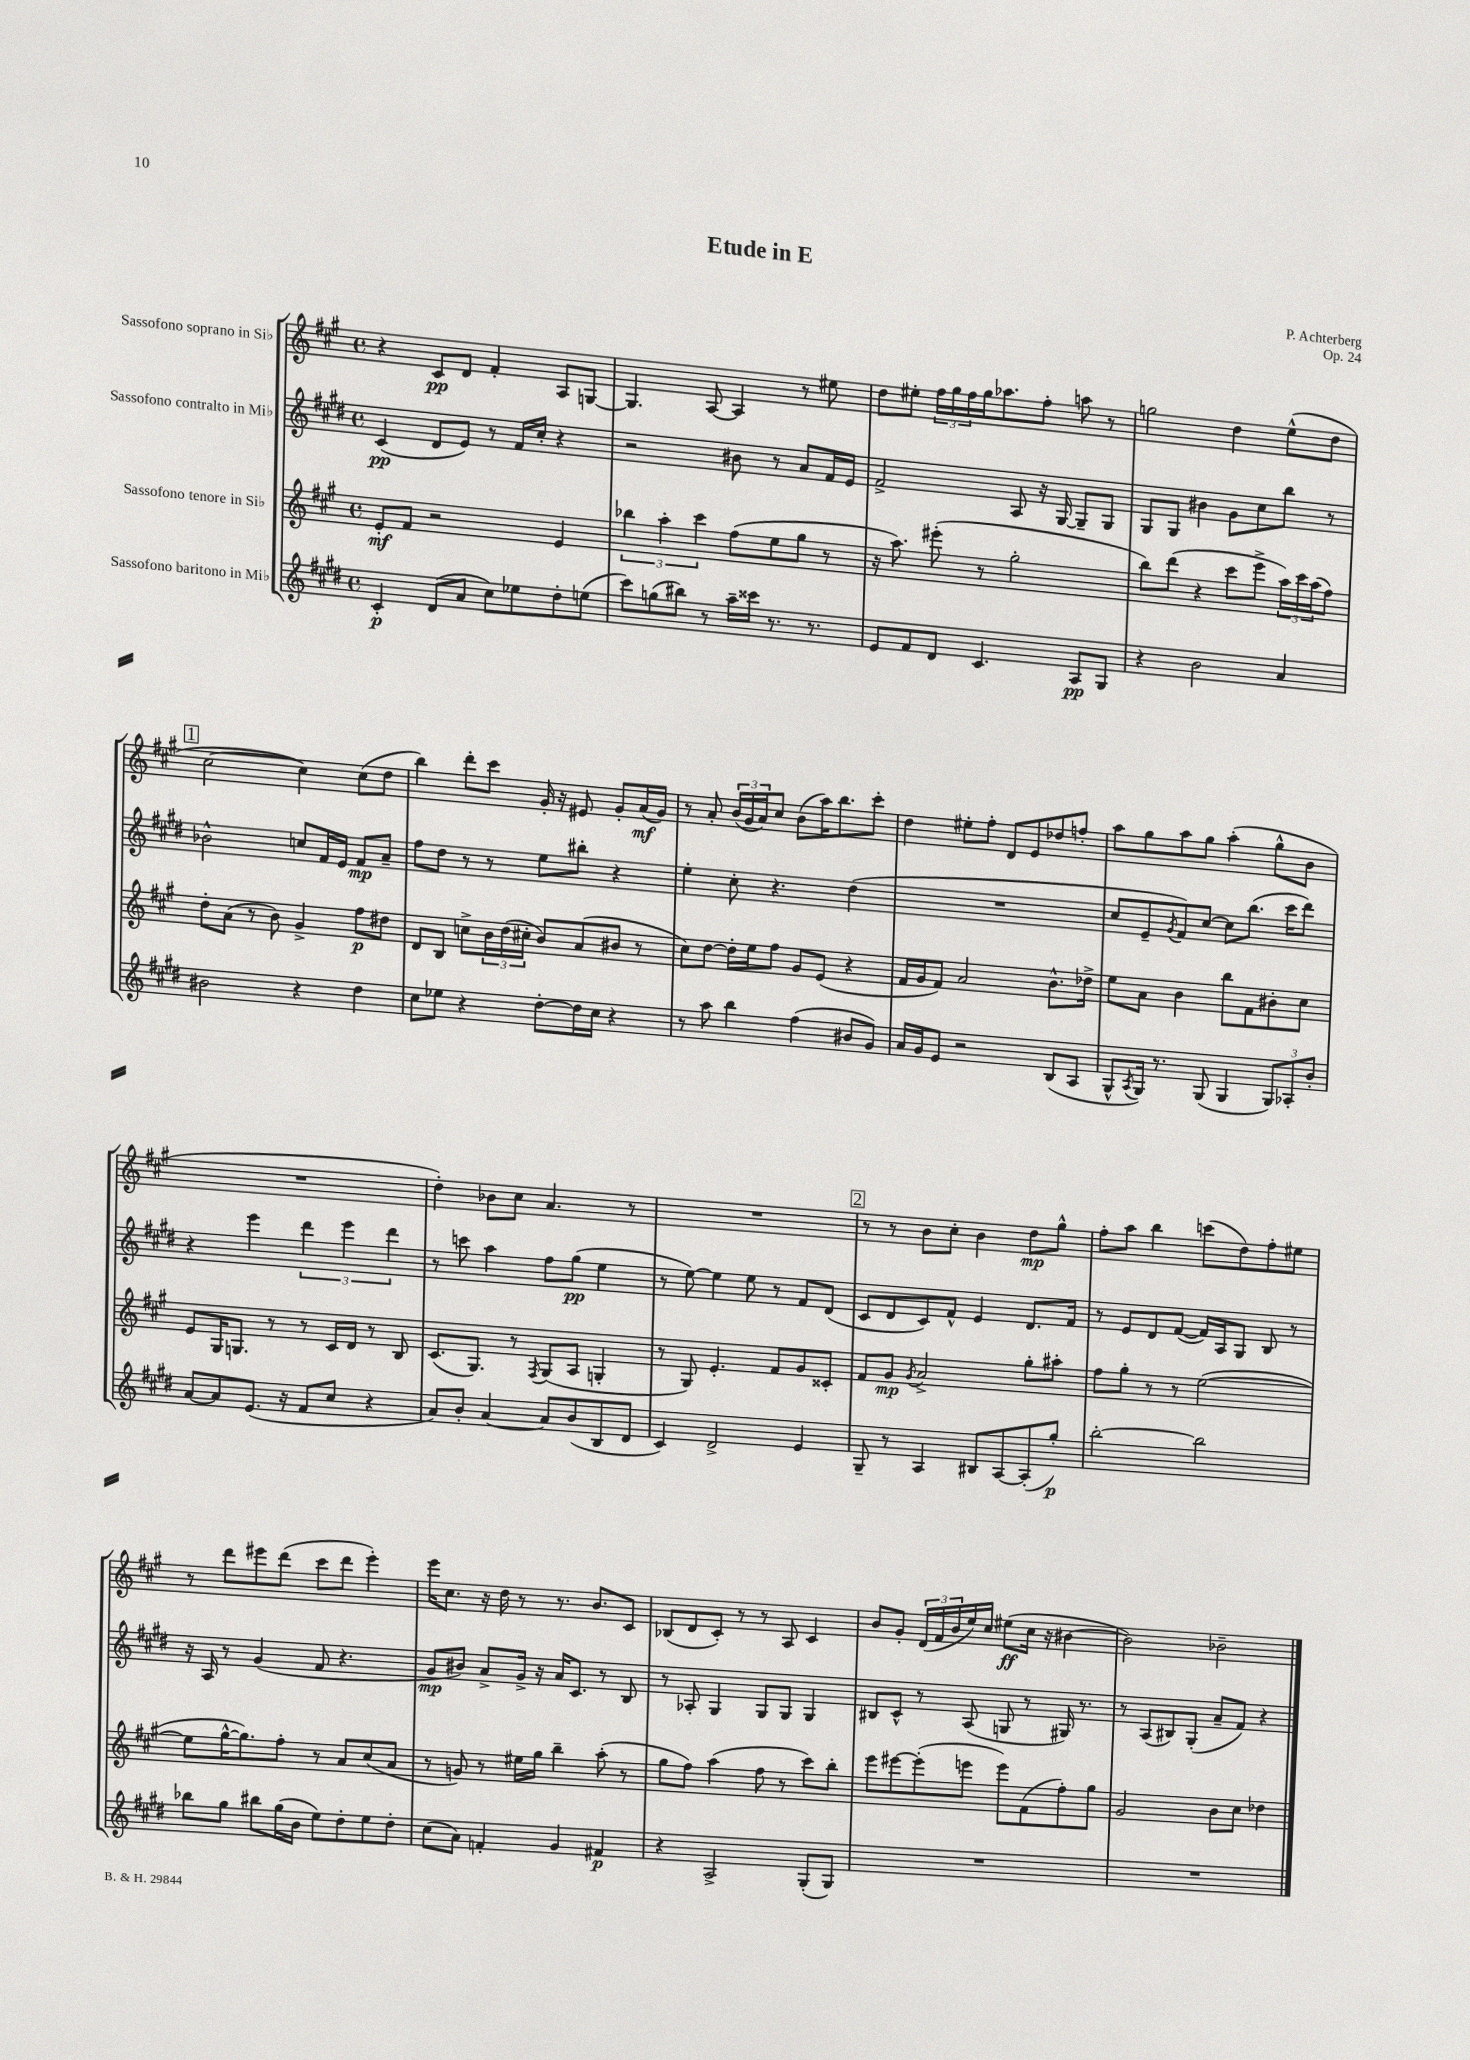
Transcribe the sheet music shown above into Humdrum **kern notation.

**kern	**kern	**kern	**kern
*staff4	*staff3	*staff2	*staff1
*clefG2	*clefG2	*clefG2	*clefG2
*k[f#c#g#d#]	*k[f#c#g#]	*k[f#c#g#d#]	*k[f#c#g#]
*M4/4	*M4/4	*M4/4	*M4/4
*met(c)	*met(c)	*met(c)	*met(c)
4c#'	8e'	(4c#	4r
.	8f#	.	.
(8d#	2r	8d#	8c#
8a	.	8e)	8d
8cc#)	.	8r	4f#'
8ee-	.	16f#	.
.	.	16cc#'	.
8dd#'	4e	4r	8A
(8ee	.	.	[8G
=	=	=	=
8ccc#)	6bb-	2r	4.G]
(8gg	.	.	.
.	6aa'	.	.
8bb#)	.	.	.
.	6ccc#	.	.
8r	.	.	[8A
16aa~	(8ff#	8b#	4A]
16ccc##	.	.	.
8.r	8ee	8r	.
.	8gg#	8a	8r
8.r	.	.	.
.	8r	16f#	8ee#
.	.	16e	.
=	=	=	=
8e	16r	2f#^	8dd
.	8.aa)	.	.
8f#	.	.	8ee#'
8d#	(8eee#'	.	24ff#
.	.	.	24gg#
.	.	.	24ff#
4.c#	8r	.	16gg#
.	.	.	8.aa-
.	2gg#'	8A	.
.	.	16r	8ff#'
.	.	[16G#	.
8A	.	8G#~]	8aa
8G#	.	8G#	8r
=	=	=	=
4r	8bb)	8G#	2gg
.	(8ddd	8G#	.
2b	4r	4b#	.
.	8ccc#	8g#	4dd
.	8eee^	8cc#	.
4a	24aa)	8bb	(8ee^^
.	24ccc#	.	.
.	(24aa	.	.
.	8ff#)	8r	8dd
=	=	=	=
2b#	8dd'	2b-^^	[2cc#
.	(8a	.	.
.	8r	.	.
.	8b)	.	.
4r	4g#^	8cc	4cc#])
.	.	16f#	.
.	.	16e	.
4dd#	8ff#	8f#	(8cc#
.	8dd#	8a~	8dd
=	=	=	=
8cc#	8d	8ff#	4bb)
8ee-	8B	8dd#	.
4r	8cc^	8r	8ddd'
.	24b	8r	8ccc#
.	(24dd	.	.
.	24cc#'	.	.
[8dd#'	8b)	8ee	16g#'
.	.	.	16r
16dd#]	(8a	8bb#'	8e#
16cc#	.	.	.
4r	8b#	4r	8g#'
.	8r	.	(16a
.	.	.	16g#)
=	=	=	=
8r	8cc#)	4ee'	8r
8aa	[8dd	.	8a'
4bb	16dd']	8cc#'	(24b
.	.	.	24g#
.	16ee	.	.
.	.	.	24a)
.	8ff#	4.r	8cc#
(4ff#	8g#	.	(8b
.	(8e	.	16aa)
.	.	.	8.bb
8b#	4r	(4dd#	.
8g#)	.	.	8ccc#'
=	=	=	=
16a	16f#	1r	4dd
16g#	16g#	.	.
8e	8f#)	.	.
2r	2a	.	8ee#'
.	.	.	8ff#'
.	.	.	8d
.	.	.	8e
(8B	8.b^^	.	8dd-
8A	.	.	8ff'
.	16dd-^	.	.
=	=	=	=
8G#^^	8ee	8cc#	8aa
8qA	.	.	.
16G#)	8a	8e~	8gg#
8.r	.	.	.
.	.	8qg#	.
.	4b	8f#)	8aa
(8G#	.	[8cc#	8gg#
4G#	8bb	8cc#]	(4aa'
.	8f#	(8.bb	.
12G#)	8b#'	.	8gg#^^
.	.	16ccc#	.
12A-'	.	.	.
.	8cc#	8ddd#)	8b
12b'	.	.	.
=	=	=	=
[8a	8e	4r	1r
8a]	16G#	.	.
.	8.G	.	.
(8.e	.	4eee	.
.	8r	.	.
16r	.	.	.
8f#	8r	6ddd#	.
8cc#	16c#	.	.
.	.	6eee	.
.	16d	.	.
4r	8r	.	.
.	.	6ddd#	.
.	8B	.	.
=	=	=	=
8a)	(8.c#	8r	4dd')
8b'	.	8ccc	.
.	8.G#)	.	.
[4a	.	4aa	8b-
.	8r	.	8cc#
.	8qF#	.	.
8a]	(8G#	8ff#	4.a
(8b	8A	(8gg#	.
8B	4G'	4ee	.
8d#	.	.	8r
=	=	=	=
4c#)	8r	8r	1r
.	8G#)	[8ee)	.
2d#^	4.e'	4ee]	.
.	.	8ee	.
.	8f#	8r	.
4e	8g#	8f#	.
.	8c##'	(8d#	.
=	=	=	=
8G#~	8f#	8c#	8r
8r	8g#	8d#	8r
.	8qg#	.	.
4A	2a^	8c#)	8b
.	.	8f#^^	8cc#'
8B#	.	4e	4b
[8A	.	.	.
(8A']	8gg#'	8.d#	8dd
8gg#')	8aa#'	.	8gg#^^
.	.	16f#	.
=	=	=	=
[2bb'	8ff#	8r	8ff#'
.	8gg#'	8e	8aa
.	8r	8d#	4bb
.	8r	([8f#	.
2bb]	([2ee	16f#])	(8ccc
.	.	16A	.
.	.	8G#	8dd)
.	.	8B	8ff#'
.	.	8r	8ee#
=	=	=	=
8bb-	8ee]	16r	8r
.	.	16A	.
8gg#	[16gg#^^	8r	8ddd
.	8.gg#])	.	.
8bb#	.	(4g#	8eee#
(16gg#	8ff#'	.	(8ddd
16b	.	.	.
8ee)	8r	8f#	8ccc#
8dd#'	8a	4.r	8ddd
8ee	(8cc#	.	4eee#')
8dd#'	8a	.	.
=	=	=	=
(8cc#	8r	8g#	16eee
.	.	.	8.cc#
8a)	8g)	8b#)	.
4f'	8r	8a^	16r
.	.	.	16dd
.	16ee#	16g#^	8r
.	16gg#	16r	.
4g#	4bb~	16a	8.r
.	.	8.c#	.
.	.	.	8.b
4f#	(8aa'	8r	.
.	8r	8B	8c#
=	=	=	=
4r	8gg#	8r	(8B-
.	8ff#)	8A-'	8d
2A^	(4aa	4G#	8c#')
.	.	.	8r
.	8ff#	8G#	8r
.	8r	8G#	8A
(8G#'	8ccc#)	4G#	4c#
8G#)	8bb'	.	.
=	=	=	=
1r	8eee	8B#	8b
.	[8eee#	8c#^^	8g#'
.	(8eee#']	8r	(24d
.	.	.	24f#
.	.	.	24b
.	8eee	(8A	16ee)
.	.	.	16cc#
.	8eee)	8G	(8ee#
.	(8f#	8r	16cc#
.	.	.	16r
.	8ff#')	16G#)	[4b#
.	.	8.r	.
.	8gg#	.	.
=	=	=	=
1r	2g#	8r	2b#])
.	.	(8A	.
.	.	8B#)	.
.	.	(8G#'	.
.	8b	8a~	2b-~
.	8cc#	8f#)	.
.	4dd-	4r	.
==	==	==	==
*-	*-	*-	*-
